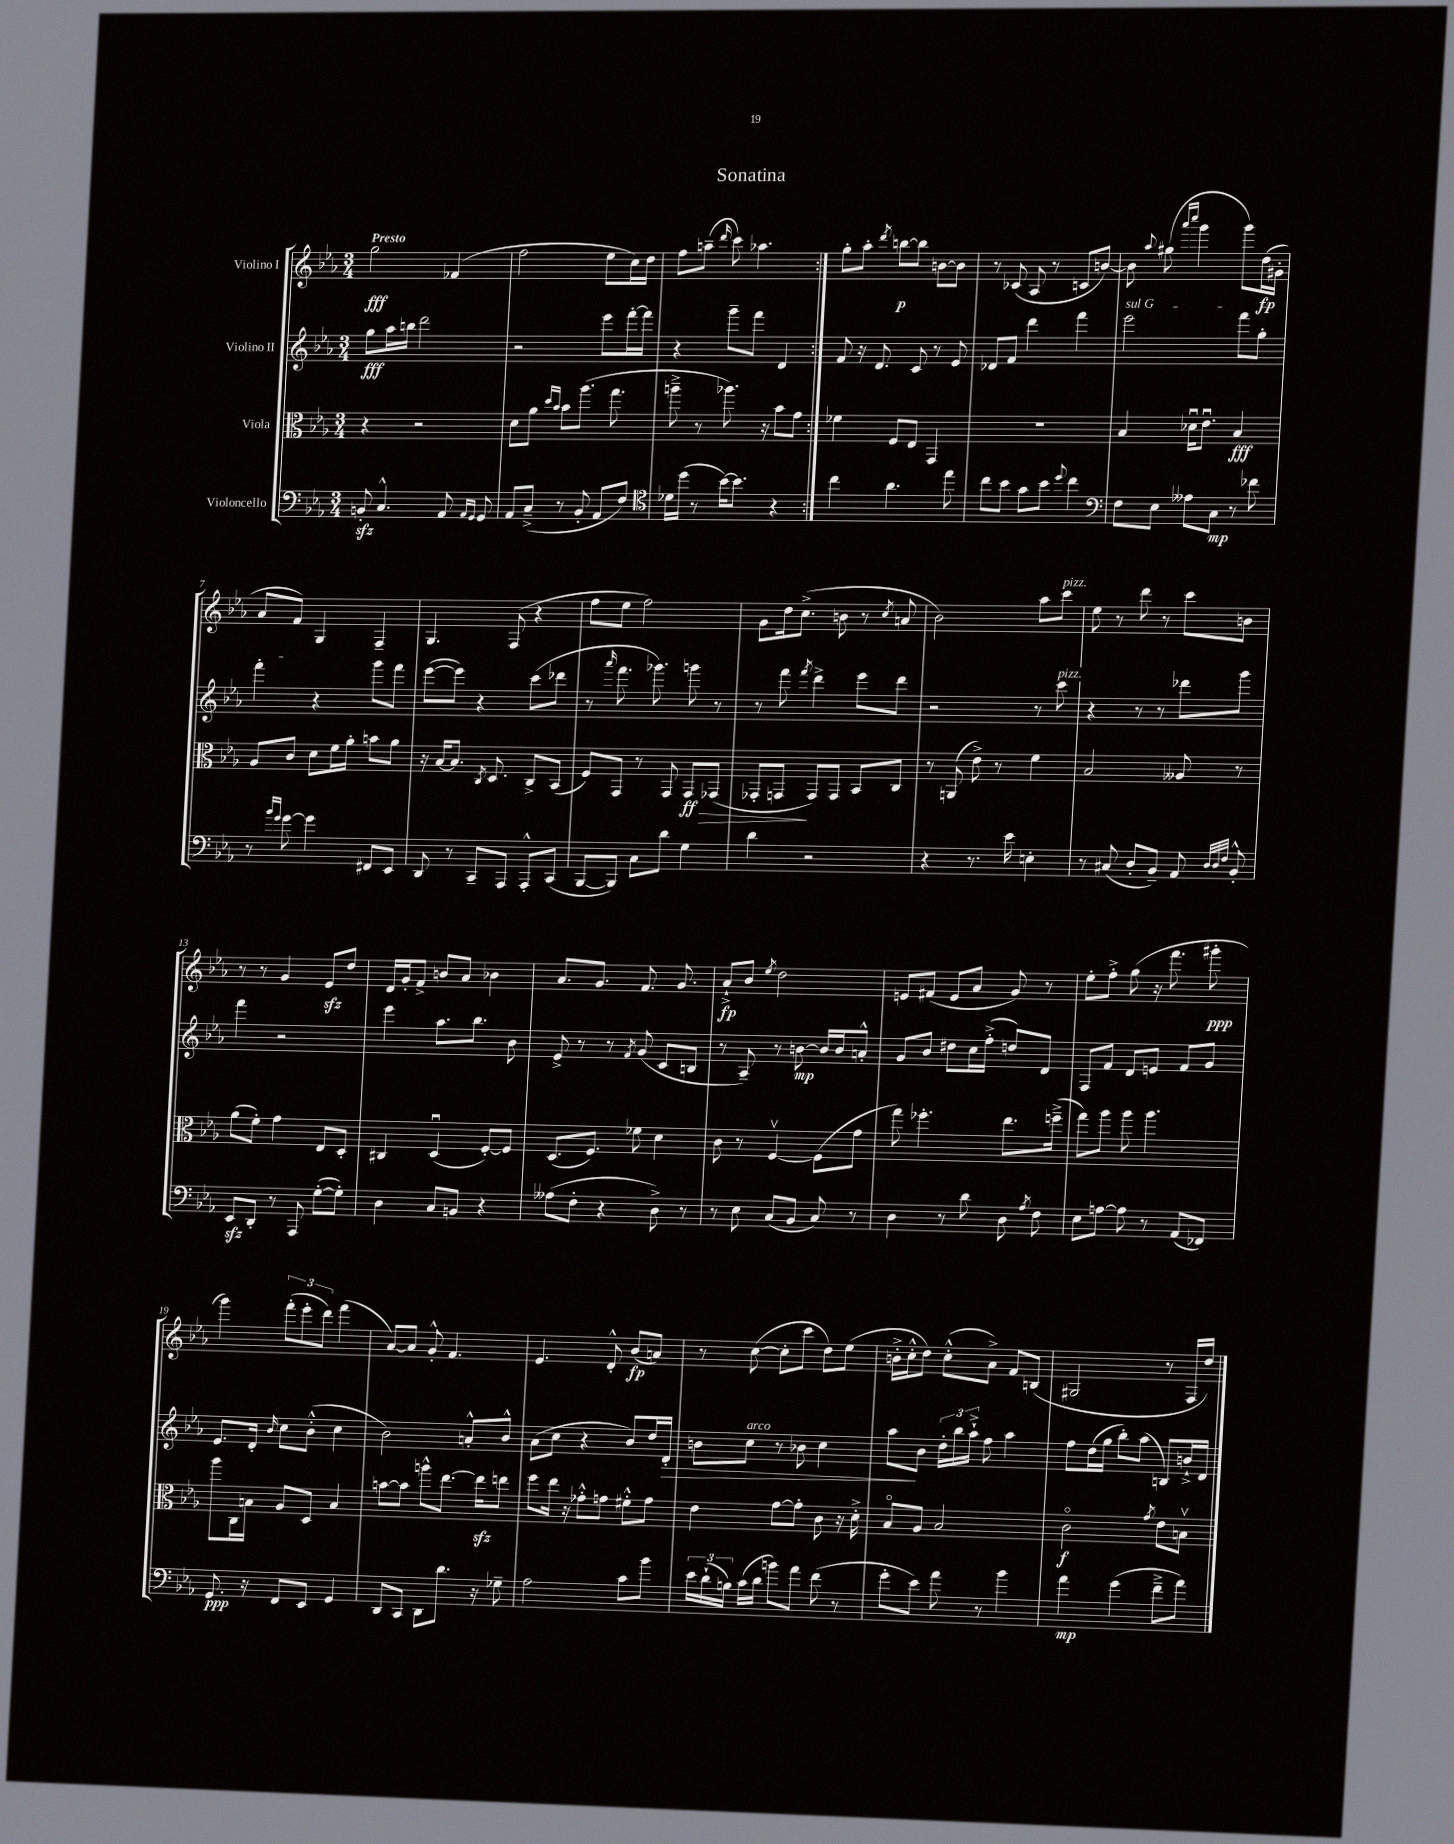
\header { title = "Sonatina" }
<<
\new StaffGroup <<
\new Staff = "s0" \with { instrumentName = "Violino I" } {
    \clef treble \key ees \major \numericTimeSignature \time 3/4 \tempo "Presto"
    \autoBeamOff \repeat volta 2 { g''2\fff fes'4( |
    f''2 ees''8[ c''16) d''16] |
    f''8[ a''8]--( \grace { d'''16 } c'''8) aes''4. | }
    g''8[-. aes''8]-. \acciaccatura { d'''8 } b''8[~\p b''8] b'8[~ b'8] |
    r8 ces'8( aes8 r8 c'8[ b'8]~) |
    b'8 \appoggiatura { aes''8 } gis''8( \grace { aes'''16[ c''''16] } g'''4 g'''8[) d''16\fp( gis'16]-. |
    aes'8[ f'8]) g4 f4-- |
    g4. f8( r4 |
    f''8[ ees''8] f''2) |
    g'8[ d''16 c''8.]->( b'8 r8 \acciaccatura { c''8 } a'8 |
    bes'2) aes''8[ c'''8]^\markup { \italic "pizz." } |
    ees''8 r8 d'''8 r8 c'''8[ b'8] |
    r8 r8 g'4 ees'8[\sfz d''8] |
    d'16[ g'16-. f'8]-> b'8[ aes'8] bes'4 |
    aes'8.[ g'8.] f'8. g'8. |
    aes'8[-!->\fp bes'8] \acciaccatura { ees''8 } d''2 |
    e'8[ fis'8]( e'8[ aes'8] g'8) r8 |
    ees''8[-. f''8]-.-> g''8( r16 f'''8. gis'''8-.\ppp |
    g'''4) \tuplet 3/2 { f'''8[-.( ees'''8-. d'''8]) } f'''4( |
    aes'8[~) aes'8] g'8-.-^ f'4. |
    ees'4. d'8-.-^ bes'8[\fp( a'8]) |
    r8 c''8~( c''8[-. c'''8] d''8[) ees''8]( |
    b'16[-.-> c''16-.-^ d''8]) c''8[-.-^( aes'8]->) f'8[ b8]( |
    gis2 r8 f16[ d''16]) \bar "|." |
}
\new Staff = "s1" \with { instrumentName = "Violino II" } {
    \clef treble \key ees \major \numericTimeSignature \time 3/4
    \autoBeamOff \repeat volta 2 { g''8[\fff aes''16 b''16] d'''2 |
    r2 ees'''8[ f'''16~-. f'''16] |
    r4 g'''8[-- f'''8] d'4 | }
    f'8 r16 d'8. c'8 r8 ees'8 |
    des'8[ f'8] d'''4 f'''4 |
    \once \override TextSpanner.bound-details.left.text = \markup { \italic "sul G" } ees'''2\startTextSpan f'''8[ g''8]-. |
    f'''4-.\stopTextSpan r4 g'''8[ f'''8] |
    ees'''8[~( ees'''8]) r4 c'''8[( des'''8] |
    r8 \grace { aes'''16 } f'''8. ges'''8.) g'''8 r8 |
    r8 f'''8 \acciaccatura { f'''8 } d'''4-> ees'''8[ d'''8] |
    r2 r8 c'''8^\markup { \italic "pizz." } |
    r4 r8 r8 des'''8[ g'''8] |
    f'''4 r2 |
    ees'''4 aes''8.[ bes''8.] bes'8 |
    ees'8-> r8 r8 \acciaccatura { f'8 } g'8( c'8[ b8] |
    r8 aes8--) r8 b'8~\mp b'16[ b'16 a'8]-.-^ |
    g'8[ bes'8] dis''8[ c''16 f''16]-.->( d''8[) d'8] |
    f8[ f'8] d'8[ e'8] f'8[ g'8] |
    ees'8.[ d'16]-. \grace { bes'16 } c''8[ bes'8]-.-^( c''4 |
    bes'2) a'8[-.-^ bes'8]-^ |
    aes'8[( c''8] r4 bes'8[) d''16 d'16]-.\> |
    b'8[ c''8]^\markup { \italic "arco" } r8 bes'8 c''4 |
    aes''8[\! bes'8] \tuplet 3/2 { d''16[-. bes''16 aes''16]-!-> } f''8 aes''4 |
    f''8[ d''16( g''16] bes''8[-.) aes''8]( b8[) b'16-!-> d'16] \bar "|." |
}
\new Staff = "s2" \with { instrumentName = "Viola" } {
    \clef alto \key ees \major \numericTimeSignature \time 3/4
    \autoBeamOff \repeat volta 2 { r4 r2 |
    d'8[ aes'8] \grace { d''16[ bes'16] } bes'8[ aes''8.]( g''8. |
    a''8---> r8 aes''8.) r16 bes'8[ g'8] | }
    fes'4 f8[ ees8] g,4 |
    R2. |
    bes4 des'16[\downbow ees'8.]\downbow bes4\fff |
    aes8[ c'8] d'8[ f'16 aes'16]-. b'8[ aes'8] |
    r16 bes16[~ bes8.] \acciaccatura { c8 } d8. c8[-> bes,8]( |
    f8[) g,8] r8 g,8 g,8[\ff\> ges,8]( |
    ges,8[-. g,8]\! g,8[) g,8] bes,8[ c8] |
    r8 a,8( ees'8->) r8 f'4 |
    bes2 aeses8 r8 |
    aes'8[( f'8]-.) g'4 ees8[ d8]-. |
    cis4 d4\downbow( f8[~-.) f8] |
    d8.[( f8.]) fes'8 d'4 |
    c'8 r8 f4~\upbow f8[( g'8] |
    g''8) fes''4.-. ees''8.[ f''16]--->( |
    g''8[) aes''8] aes''8 aes''4. |
    aes''8[ c16 b16] aes8[ d8] b4 |
    b'8[~ b'8] a''8[-^ ees''8.]~ ees''16[\sfz e''8] |
    f''8[ ees''16] r16 ges'8[-.-^ g'8] fis'8[-.-^ g'8] |
    ees'4 g'8[~ g'8]-. c'8 r16 d'16-.-> |
    bes8[\flageolet aes8] bes2 |
    c'2\flageolet\f \acciaccatura { g'8 } ees'8[ b8]\upbow \bar "|." |
}
\new Staff = "s3" \with { instrumentName = "Violoncello" } {
    \clef bass \key ees \major \numericTimeSignature \time 3/4
    \autoBeamOff \repeat volta 2 { b,8-.\sfz c4.-^ aes,8 \grace { aes,16[ g,16] } g,8 |
    aes,8[ c8]--->( r8 bes,8-. aes,8[ f8]) |
    \clef tenor des'16[ d''16]( r8 bes'16[~) bes'8.] r4 | }
    c''4 aes'4. ees''8 |
    c''8[ bes'8] g'8[ bes'8] \appoggiatura { d''8 } c''4 |
    \clef bass f8[ ees8] aeses8[ c8]\mp r8 fes'8 |
    r8 \grace { bes'16[ g'16] } g'8~ g'4 fis,8[ ees,8] |
    d,8 r8 c,8[-- aes,,8] aes,,8[-.-^ c,8]( |
    bes,,8[~ bes,,8]) c8[ d'8] g4 |
    d'4 r2 |
    r4 r8. ees'16 e4-. |
    r8 cis8( d8[-. bes,8]--) aes,8 \grace { d32[ d32 f32] } bes,8-.-^ |
    ees,8[\sfz d,8]-. r8 aes,,8 g8[~-.( g8]-.) |
    d4 c8[ b,8] r4 |
    aeses8[( f8]-. r4 d8->) r8 |
    r8 ees8 c8[( bes,8] c8) r8 |
    d4 r8 d'8 d8 \acciaccatura { aes8 } f8 |
    ees8[ a8]~ a8 r8 aes,8[( fes,8]) |
    g,8.\ppp r16 f,8[ ees,8] g,4 |
    d,8[ c,8] d,8[ d'8.] r16 ges8-- |
    aes2 c'8[ bes'8] |
    \tuplet 3/2 { ees'16[ d'16-!( b16]) } c'16[( d'16] b'8[) aes'8] f'8( r8 |
    g'8[-. ees'8]) aes'8 r8 bes'4 |
    aes'4\mp g'4( f'8[---> aes'8]) \bar "|." |
}
>>
>>
